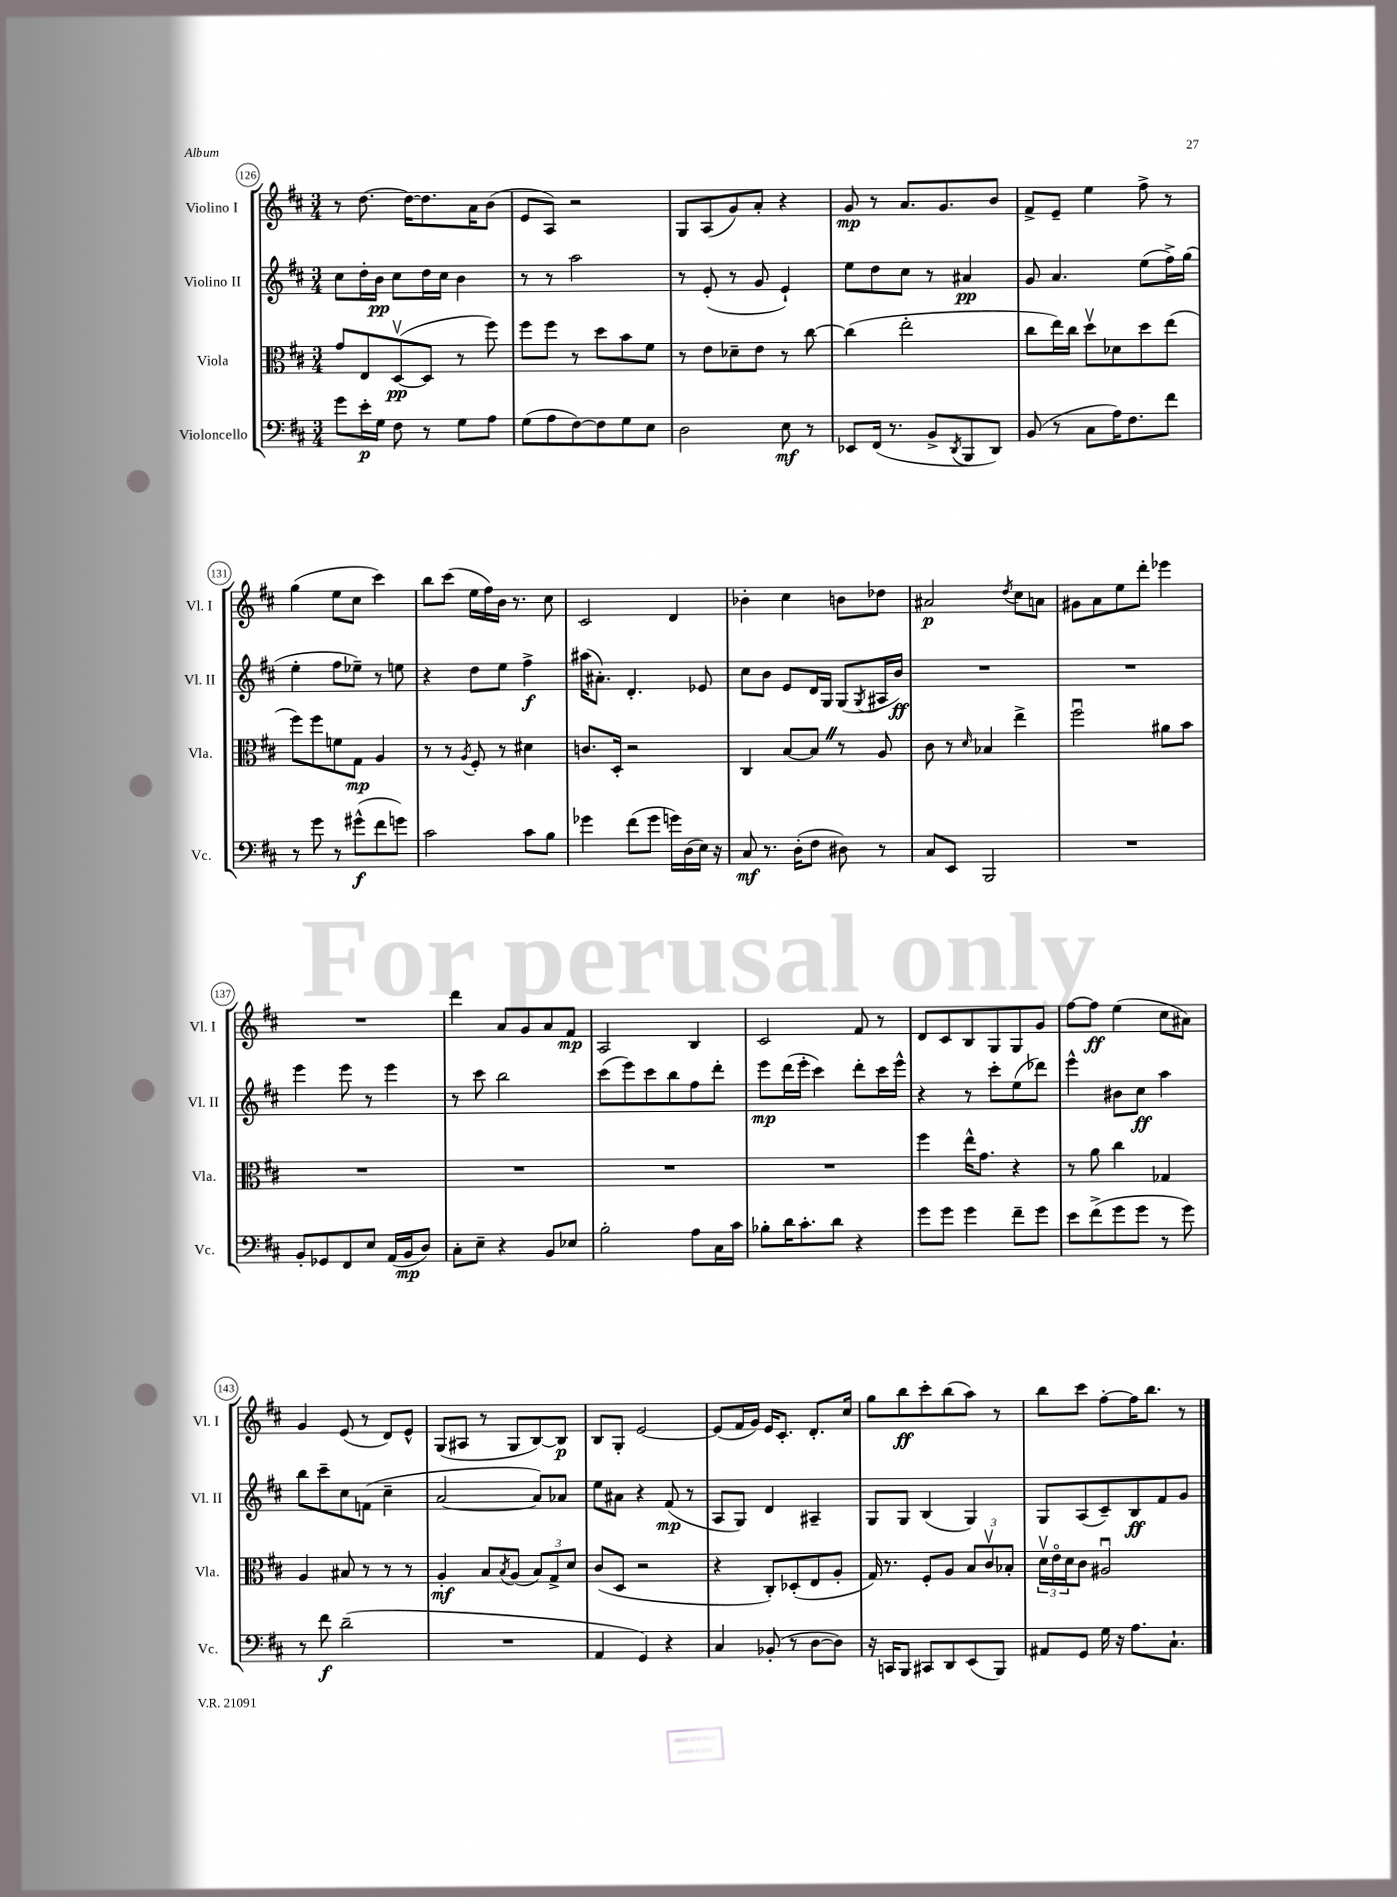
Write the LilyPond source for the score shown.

<<
\new StaffGroup <<
\new Staff = "s0" \with { instrumentName = "Violino I" shortInstrumentName = "Vl. I" } {
    \clef treble \key d \major \numericTimeSignature \time 3/4
    r8 d''8.~ d''16~ d''8. a'16 b'8( |
    e'8 a8) r2 |
    g8 a8( g'8) a'8-. r4 |
    g'8\mp r8 a'8. g'8. b'8 |
    fis'8-> e'8-- e''4 fis''8-> r8 |
    g''4( e''8 cis''8 cis'''4) |
    b''8 cis'''8( e''16 fis''16) b'16 r8. cis''8 |
    cis'2 d'4 |
    bes'4-. cis''4 b'8 des''8 |
    ais'2\p \acciaccatura { d''8 } cis''8 a'8 |
    gis'8 a'8 e''8 d'''8-. ees'''4 |
    R2. |
    d'''4 a'8 g'8 a'8 fis'8\mp |
    a2 b4 |
    cis'2 fis'8 r8 |
    d'8 cis'8 b8 g8 g8 g'8 |
    fis''8~ fis''8\ff e''4( cis''8 ais'8) |
    g'4 e'8( r8 d'8) e'8-^ |
    g8( ais8 r8 g8 b8~) b8\p |
    b8 g8-. e'2~ |
    e'8( fis'16 g'16) e'16 cis'8.-. d'8.-. cis''16 |
    g''8 b''8\ff cis'''8-. b''8( a''8) r8 |
    b''8 cis'''8 fis''8~-. fis''16 b''8. r8 \bar "|." |
}
\new Staff = "s1" \with { instrumentName = "Violino II" shortInstrumentName = "Vl. II" } {
    \clef treble \key d \major \numericTimeSignature \time 3/4
    cis''8 d''16-. b'16\pp cis''8 d''16 cis''16 b'4 |
    r8 r8 a''2 |
    r8 e'8-.( r8 g'8 e'4-!) |
    e''8 d''8 cis''8 r8 ais'4\pp |
    g'8 a'4. e''8( fis''16->) g''16( |
    e''4-. fis''8 ees''8--) r8 e''8 |
    r4 d''8 e''8 fis''4->\f |
    ais''16( ais'8.-.) d'4.-. ees'8 |
    cis''8 b'8 e'8 d'16 g16 g8( \acciaccatura { g8 } ais16 b'16\ff) |
    R2. |
    R2. |
    e'''4 e'''8 r8 e'''4 |
    r8 cis'''8 b''2 |
    cis'''8( e'''8) cis'''8 b''8 fis''8 d'''8-. |
    e'''8\mp d'''16( e'''16-. cis'''4) d'''8-. cis'''16 e'''16-^ |
    r4 r8 cis'''8-. e''8( des'''8) |
    e'''4-^ bis'8 cis''8\ff a''4 |
    b''8 cis'''8-- cis''8 f'8( cis''4-- |
    a'2~ a'8) aes'8 |
    e''8 ais'8 r4 fis'8\mp( r8 |
    a8 g8) d'4 ais4-- |
    g8 g8 b4( g4) |
    g8 a8( cis'8--) b8\ff fis'8 g'8 \bar "|." |
}
\new Staff = "s2" \with { instrumentName = "Viola" shortInstrumentName = "Vla." } {
    \clef alto \key d \major \numericTimeSignature \time 3/4
    g'8 e8 d8~\upbow\pp( d8 r8 fis''8) |
    fis''8 fis''8 r8 d''8 b'8 fis'8 |
    r8 e'8 des'8-- e'8 r8 cis''8~ |
    cis''4( e''2-. |
    cis''8 e''16) cis''16 d''8\upbow des'8 d''8 e''8( |
    fis''8) fis''8 f'8 g8\mp a4 |
    r8 r8 \acciaccatura { a8 } fis8-. r8 dis'4 |
    c'8. d16-. r2 |
    cis4 b8~ b8 \once \override BreathingSign.text = \markup { \musicglyph "scripts.caesura.straight" } \breathe r8 a8 |
    cis'8 r8 \grace { d'16 } bes4 e''4-> |
    fis''2\downbow ais'8 b'8 |
    R2. |
    R2. |
    R2. |
    R2. |
    fis''4 e''16-^ g'8. r4 |
    r8 a'8 cis''4 ges4 |
    a4 bis8 r8 r8 r8 |
    a4-.\mf b8 \acciaccatura { b8 } a8( \tuplet 3/2 { b8) g8-> d'8 } |
    cis'8( d8 r2 |
    r4 cis8-.) des8-.( e8 a8-. |
    g16) r8. fis8-. a8 \tuplet 3/2 { b8 cis'8\upbow bes8-. } |
    \tuplet 3/2 { d'16\upbow e'16\flageolet d'16 } cis'8 ais2\downbow \bar "|." |
}
\new Staff = "s3" \with { instrumentName = "Violoncello" shortInstrumentName = "Vc." } {
    \clef bass \key d \major \numericTimeSignature \time 3/4
    g'8 e'16-.\p g16 fis8 r8 g8 a8 |
    g8( a8 fis8~) fis8 g8 e8 |
    d2 e8\mf r8 |
    ees,8 fis,16( r8. b,8-> \acciaccatura { d,8 } b,,8 d,8) |
    b,8( r8 cis8 a16) fis8. fis'8 |
    r8 g'8 r8 gis'8-^\f( fis'8 g'8) |
    cis'2 cis'8 b8 |
    ges'4 fis'8( ges'8 g'16) d16( e16) r16 |
    cis8\mf r8. d16-.( fis8 dis8) r8 |
    cis8 e,8 b,,2 |
    R2. |
    b,8-. ges,8 fis,8 e8 a,16( b,16\mp d8) |
    cis8-. e8-- r4 b,8 ees8 |
    b2-. a8 cis16 cis'16 |
    bes8-. d'16 cis'8.-. d'8 r4 |
    g'8 g'8 g'4 fis'8-- g'8 |
    e'8 fis'8->( g'8 g'8 r8 g'8) |
    r8 fis'8\f d'2--( |
    R2. |
    a,4 g,4) r4 |
    cis4 bes,8-.( r8 d8~ d8) |
    r16 c,16 b,,8 cis,8 d,8 e,8( b,,8) |
    ais,8 g,8 g16 r16 a8. cis8.-! \bar "|." |
}
>>
>>
\layout { \context { \Score currentBarNumber = #126 \override BarNumber.stencil = #(make-stencil-circler 0.1 0.3 ly:text-interface::print) } }
